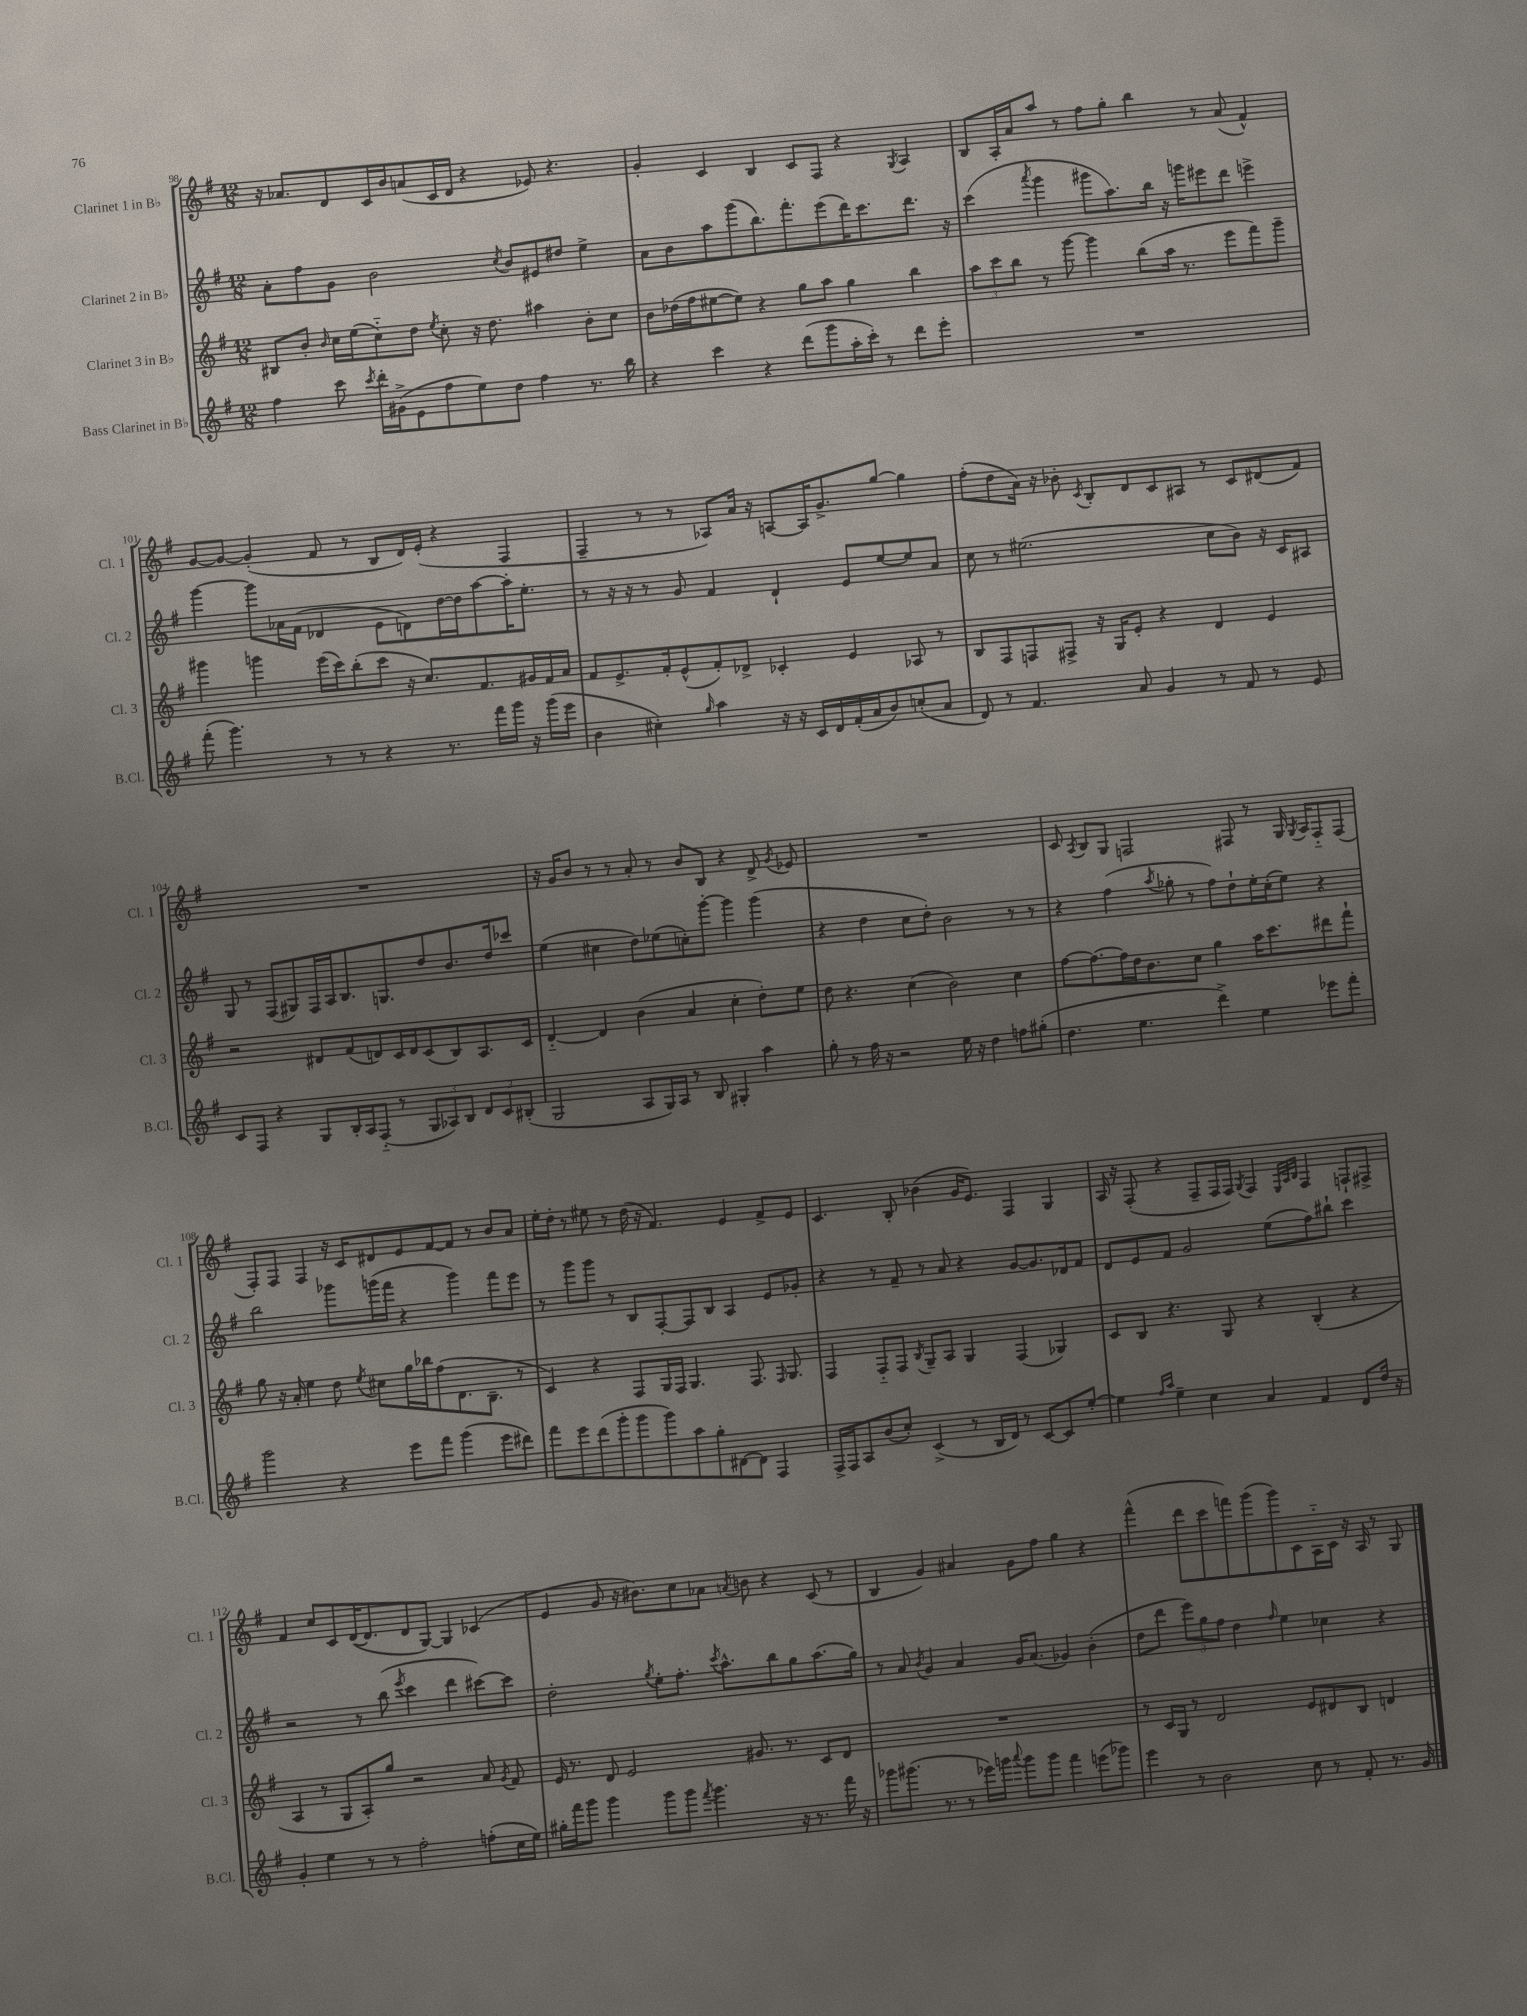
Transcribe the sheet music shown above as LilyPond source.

<<
\new StaffGroup <<
\new Staff = "s0" \with { instrumentName = "Clarinet 1 in Bb" shortInstrumentName = "Cl. 1" } {
    \clef treble \key g \major \numericTimeSignature \time 12/8
    \autoBeamOff r16 aes'8.[ d'8 c'16 b'16 a'8( c'16 d'16] r4 ees'8) r4. |
    g'4-. c'4 b4 c'8[ fis8] r4 \acciaccatura { g8 } a4 |
    b8[ a16-. a'16 a''8] r8 fis''8[ g''8]-. b''4 r8 a'8( fis'4-^) |
    g'8[~ g'8]~ g'4-.( fis'8 r8 b8[ d'16) e'16]-.( r4 fis4 |
    fis4-- r8 r8 aes8[) a'16] r16 a8[~ a16 g'8.-> g''8]~ g''4 |
    fis''8[-.( d''8 a'16]) r16 bes'8-. \acciaccatura { c'8 } b8[-. d'8 c'8 ais8] r8 c'8[ dis'8( fis'8]) |
    R1. |
    r16 g'16[ b'8] r8 r8 a'8-. r8 b'8[ b8] r4 d'8-> \acciaccatura { g'8 } ees'8 |
    R1. |
    c'8 \acciaccatura { a8 } b8[ g8] f2 fis8 r8 g16 \acciaccatura { g8 } a16[ fis8-_ fis8]( |
    fis8[-.) fis8] fis4 r16 c'16[ dis'8 e'8 fis'8~ fis'8] r8 b'8[ a'8] |
    e''16[-. d''16]-. r8 eis''8 r8 d''16( r16 fis'4.) e'4 fis'8[-> e'8] |
    c'4. b8-. bes'4( g'16[ e'8.]) fis4 g4 |
    a16 r16 fis8-.( r4 fis8[-- fis16 fis16]) \acciaccatura { g8 } fis4 \grace { e32[ a32 b32] } fis4 f8[-! fis8]-> |
    fis'4 c''8[ c'8 d'16~( d'8. d'8 g8]~) g4 ces'4( |
    e'4 g'8 r16 bis'8.[) c''8 aes'8] \acciaccatura { a'8 } b'8 r4 c'8( r8 |
    b4 g'4) ais'4 g'8[ fis''8] g''4 r4 |
    fis'''4-^( d'''8[ c'''8 f'''8) g'''8( g'''8) c'8 a16-_ c'16] r16 a16 r8 g8 \bar "|." |
}
\new Staff = "s1" \with { instrumentName = "Clarinet 2 in Bb" shortInstrumentName = "Cl. 2" } {
    \clef treble \key g \major \numericTimeSignature \time 12/8
    \autoBeamOff a'8[-. fis''8 g'8] b'2 \acciaccatura { c''8 } b'8[ eis'8 dis''8] e''4-> |
    a'8[ b'8 a''8 g'''8( b''8.) fis'''8.-. e'''8( d'''16) c'''8. d'''8.] r16 |
    c'''4( \acciaccatura { a'''8 } g'''4 gis'''8[ a''8.) b''16] r16 g'''16[ eis'''8 d'''8] e'''4-> |
    g'''4~ g'''8[ aes'16 fis'16]( des'4 e'8[ d'8) d''16~ d''16 a''8~ a''16-. e''8.]-. |
    r8 r16 r16 r8 g'8 fis'4 d'4-! e'8[ e''8~ e''8 a'8] |
    c''8 r8 eis''2.( c''8[ b'8]) r16 c'16[ ais8] |
    g8 r8 fis8[( gis8) fis16 a16 b8. g8. d''8 b'8. d''16 ces'''8] |
    e''4( cis''4 d''8[) ees''8( c''8-.) g'''8]~-. g'''4 g'''4( |
    r4 d''4 c''8[ d''8]-.) b'2 r8 r8 |
    r4 fis''4( \acciaccatura { a''8 } ges''8-. r8 fis''8[) d''8-! e''16-. c''16-.( e''8]) r4 |
    b''2 ges'''8[ g'''16( fis'''16] r4 g'''4) fis'''8[ e'''8] |
    r8 g'''8[ g'''8] r8 b8[ fis8~-. fis8 b8] a4 e'8[ ges'8]-. |
    r4 r8 fis'8-- r8 a'8 r4 g'8[~ g'8. des'16 fis'8] |
    d'8[ e'8 fis'8] g'2 e''8[( fis''8) bis''8]-! c'''4 |
    r2 r8 b''8( \acciaccatura { e'''8 } c'''4 d'''4 cis'''8[~) cis'''8] |
    d''2-. \acciaccatura { g''8 } e''8[-. fis''8.]-. \acciaccatura { c'''8 } a''8.[-^ b''8 g''8 a''8.( g''16]) |
    r8 a'8 \acciaccatura { b'8 } g'4 a'4 g'16[ a'8.]( ges'4) b'4-.( |
    d''8[ d'''8] \tuplet 3/2 { e'''8[) g''8 fis''8] } d''4 \grace { fis''16 } e''4 ces''4 r4 \bar "|." |
}
\new Staff = "s2" \with { instrumentName = "Clarinet 3 in Bb" shortInstrumentName = "Cl. 3" } {
    \clef treble \key g \major \numericTimeSignature \time 12/8
    \autoBeamOff bis8[ b'8]-. \grace { b'16 } c''16[ e''16( c''8-_) d''8] \acciaccatura { e''8 } c''8-. r16 d''8. ais''4 b'8[-. c''8] |
    b'8[ des''16( fis''16 eis''8~ eis''8]) r4 g''8[ a''8] g''4 b''4 |
    \tuplet 3/2 { a''8[ c'''8 b''8] } r8 g'''8~ g'''4 b''8[( a''16] r8. e'''8[ fis'''8) g'''8]-- |
    gis'''4 g'''4 e'''16[( c'''16) b''8-.( c'''8] r16 c''8.[) fis'8. gis'16 fis'16 a'16] |
    fis'8[ e'8.-> fis'16-. e'8-^( fis'8-.) des'8]-> ces'4-. e'4 aes8 r8 |
    b8[ fis8 f8 fis8]-> r16 g16[ e'8]-. r4 d'4 e'4 |
    r2 dis'8[ fis'8( d'8) c'16 d'16 c'8( b8) a8. c'16] |
    d'4~-_ d'4 b'4( a'4 c''4-. d''8[-.) e''8] |
    d''8 r4. c''4( b'2) c''4 |
    fis''8[~ fis''8.~ fis''16 d''16 b'8. c''8] g''4 a''16[ c'''8. dis'''8 fis'''8]-! |
    g''8 r16 a'16-. e''4 d''8 \acciaccatura { e''8 } cis''8[ g''16 bes''16 fis''8( d'8. b8.]-- r8 |
    c'4) r4 fis8[ g16 fis16] g4. fis8. \grace { fis16 } g8. |
    fis4 fis8[-_ fis8] \acciaccatura { b8 } g8[-- a8] g4 fis4( ges4) |
    c'8[ b8] r4. g8 r4 b4-.( r4 |
    a4 r8 g8[ a8-.) g''8] r2 a'8 \acciaccatura { g'8 } fis'8 |
    e'16 r8. d'8 e'2 gis'8. r8. c'8[ d'8] |
    R1. |
    r8 c'16[ g16] r8 d'2 e'8[ dis'8 b8] d'4 \bar "|." |
}
\new Staff = "s3" \with { instrumentName = "Bass Clarinet in Bb" shortInstrumentName = "B.Cl." } {
    \clef treble \key g \major \numericTimeSignature \time 12/8
    \autoBeamOff fis''4 c'''8 \acciaccatura { c'''8 } d'''16[-. gis'16->( e'8 fis''8 e''8) d''8] fis''4 r8. b''16 |
    r4 c'''4 r4 d'''8[( g'''8 a''16-. c'''16]-.) r8 d'''8[ e'''8]-. |
    R1. |
    fis'''8-.( g'''4.) r8 r8 r4 r8. fis'''16[ g'''16] r16 g'''16[( e'''16] |
    b'4 cis''4-.) \grace { g''16 } a''4 r16 r16 c'16[ d'16 fis'16-.( a'16 b'8) c''8-.( a'8] |
    d'8) r8 fis'4. a'8 g'4 r8 fis'8 r8 e'8 |
    c'8[ fis8] r4 g8[ b16-. a16 fis8]-_( r8 \tuplet 3/2 { g8[ aes8) b8] } \tuplet 3/2 { d'8[ c'8 bis8]-.( } |
    g2 a8[ g16) a16] r8 b8 gis4-. a''4 |
    g''8-. r8 fis''16 r16 r2 e''16 r16 d''4 f''8[ gis''8]-.( |
    d''4. e''4. d'''4->) e''4 ees'''8[ fis'''8]-. |
    g'''2 r4 e'''8[ fis'''8] g'''4( e'''8[ dis'''8]) |
    fis'''8[ e'''8 d'''8( g'''8-. g'''8 g'''8) a''8 g''8-. dis'8~ dis'8] fis4 |
    fis16[-> fis16 a8 b'8( c''8]-.) c'4->( r8 b16[ d'16]) r8 c'8[~ c'8 e''8]~-. |
    e''4 \grace { fis''16[ a''16] } e''4-- c''4 a'4 fis'4 d'8[ d''16] r16 |
    g'4-. e''4 r8 r8 fis''2-. f''8[-.( c''16 e''16]) |
    gis''16[-. fis'''16 g'''8] g'''4 g'''8[ g'''8] \acciaccatura { fis'''8 } g'''4. r16 r8. fis'''16 r16 |
    ges'''8[ gis'''8.]( r8. r8 ees'''16[) g'''16] \appoggiatura { a'''8 } g'''8[ g'''8] fis'''4 e'''8[( ges'''8]) |
    e'''4 r8 b'2 c''8 r8 fis'8-. r8. g'16 \bar "|." |
}
>>
>>
\layout { \context { \Score currentBarNumber = #98 } }
